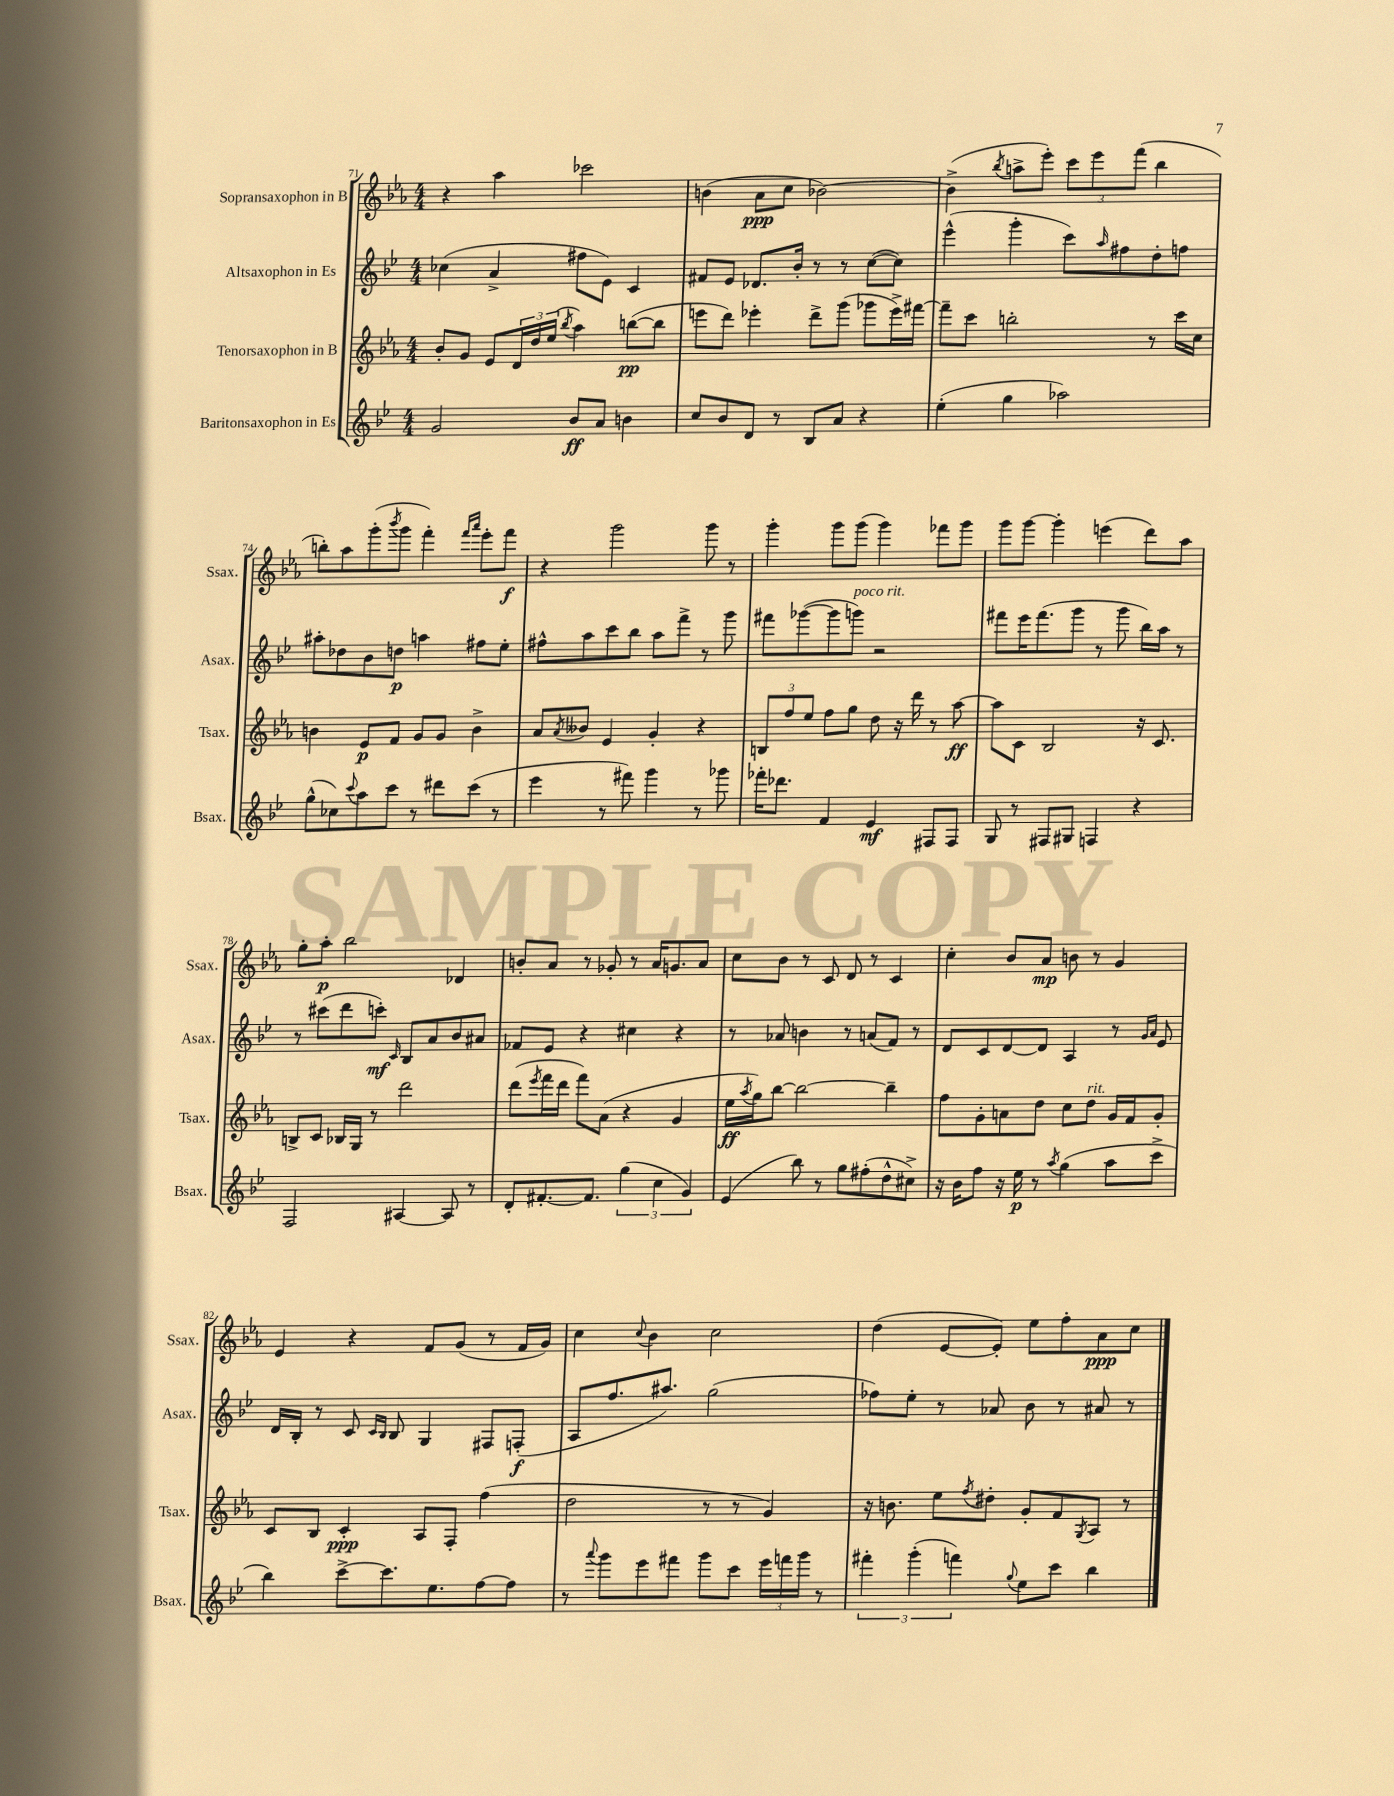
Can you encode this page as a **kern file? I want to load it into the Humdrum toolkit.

**kern	**kern	**kern	**kern
*staff4	*staff3	*staff2	*staff1
*clefG2	*clefG2	*clefG2	*clefG2
*k[b-e-]	*k[b-e-a-]	*k[b-e-]	*k[b-e-a-]
*M4/4	*M4/4	*M4/4	*M4/4
2g	8b-'	(4cc-	4r
.	8g	.	.
.	8e-	4a^	4aa-
.	24d	.	.
.	24dd	.	.
.	(24ee-	.	.
.	8qbb-	.	.
8b-	4aa-)	8ff#	2ccc-
8a	.	8e-)	.
4b	([8bb	4c	.
.	8bb]	.	.
=	=	=	=
8cc	8eee	8f#	(4b
8b-	8ddd)	8e-	.
8d	4eee-'	8.d-	8a-
8r	.	.	8cc
.	.	16b-'	.
8B-	8ddd^	8r	[2b-)
8a	(8ggg	8r	.
4r	8ggg-	([8cc	.
.	16eee-^)	8cc])	.
.	[16fff#	.	.
=	=	=	=
(4ee-'	8fff#~]	(4eee-^^	(4b-^]
.	8ccc	.	.
.	.	.	8qbb-
4gg	2bb'	4ggg'	8aa^
.	.	.	8eee-')
2aa-)	.	8ccc)	12ccc
.	.	.	12eee-
.	.	16qqaa	.
.	.	8ff#	.
.	.	.	(12fff
.	8r	8dd'	4bb-
.	16ccc	8ff	.
.	16cc	.	.
=	=	=	=
(8gg^^	4b	8aa#'	8bb')
8cc-)	.	8dd-	8aa-
8qqccc	.	.	.
8aa	8e-	8b-	(8ggg'
.	.	.	8qbbb-
8ccc	8f	8dd	8ggg
8r	8g	4aa	4fff')
8ddd#	8g	.	.
.	.	.	16qqfff
.	.	.	16qqaaa-
(8ccc	4b^	8ff#	8eee-'
8r	.	8ee-'	8fff
=	=	=	=
4eee-	8a-	8ff#^^	4r
.	8qa-	.	.
.	8b--	8aa	.
8r	4e-	8ccc	2ggg
8fff#)	.	8bb-	.
4ggg	4g'	8aa	.
.	.	8fff^	.
8r	4r	8r	8ggg
8ggg-	.	8ggg	8r
=	=	=	=
16fff-'	12B	8fff#	4ggg'
8.ddd-	.	.	.
.	12ff	.	.
.	.	([8ggg-	.
.	12ee-	.	.
4f	8ff	8ggg-]	8ggg
.	8gg	8ggg)	(8ggg
4e-	8dd	2r	4ggg)
.	16r	.	.
.	16ddd	.	.
8F#	8r	.	8fff-
8F#	[8aa-	.	8ggg
=	=	=	=
8G	8aa-]	8fff#	8ggg
8r	8c	16eee-	[8ggg
.	.	(8.fff#	.
8F#	2B-	.	4ggg']
8G#	.	8ggg	.
4F	.	8r	(4eee
.	.	8ggg	.
4r	16r	16bb-)	8ddd)
.	8.c	16aa	.
.	.	8r	8aa-
=	=	=	=
2F	8B^	8r	8gg'
.	8c	(8ccc#	8aa-'
.	16B-	8ddd	2bb-
.	16G	.	.
.	8r	8ccc')	.
.	.	16qqc	.
[4A#	2ddd	8B-	.
.	.	8a	.
8A#]	.	8b-	4d-
8r	.	8a#	.
=	=	=	=
8d'	(8ddd	8f-	8b'
.	8qeee-	.	.
[8.f#'	16fff	8e-	8a-
.	16ddd	.	.
.	8fff)	4r	8r
8.f#]	.	.	.
.	(8a-	.	8g-'
(6gg	4r	4cc#	8r
.	.	.	16a-
6cc	.	.	.
.	.	.	8.g
.	4g	4r	.
6g)	.	.	.
.	.	.	8a-
=	=	=	=
(4e-	16ee-	8r	8cc
.	8qaa-	.	.
.	16gg)	.	.
.	[8bb-	8a-	8b-
8bb-)	2bb-_	4b	8r
8r	.	.	8c
8gg	.	8r	8d
(8ff#'	.	(8a	8r
8dd^^	4bb-~]	8f)	4c
8cc#^)	.	8r	.
=	=	=	=
16r	8ff	8d	4cc'
16b-	.	.	.
8ff	8g'	8c	.
16r	8a	[8d	8b-
16ee-	.	.	.
8r	8dd	8d]	8a-
8qaa	.	.	.
(4gg	8cc	4A	8b
.	8dd	.	8r
8aa	16g	8r	4g
.	16f	.	.
.	.	16qqg	.
.	.	16qqa	.
8ccc^	8g'	8e-	.
=	=	=	=
4bb-)	8c	16d	4e-
.	.	16B-'	.
.	8B-	8r	.
[8ccc^	4c'	8c	4r
.	.	16qqc	.
.	.	16qqB-	.
8.ccc]	.	8B-	.
.	8A-	4G	8f
8.ee-	.	.	.
.	8F'	.	(8g
[8ff	(4ff	8F#	8r
8ff]	.	(8F'	16f
.	.	.	16g)
=	=	=	=
8r	2dd	8A	4cc
8qqaaa	.	.	.
8ggg	.	8.ff	.
.	.	.	8qqcc
8eee-	.	.	4b-
.	.	8.aa#)	.
8fff#	.	.	.
8ggg	8r	(2gg	2cc
8ccc	8r	.	.
24eee-	4g)	.	.
24fff	.	.	.
24ggg	.	.	.
8r	.	.	.
=	=	=	=
6fff#'	16r	8ff-)	(4dd
.	8.b	.	.
.	.	8ee-'	.
(6ggg'	.	.	.
.	8ee-	8r	[8e-
6fff)	.	.	.
.	8qff	.	.
.	8dd#'	8a-	8e-'])
8qqgg	.	.	.
8ee-	8g'	8b-	8ee-
8ccc	8f	8r	8ff'
.	8qG	.	.
4bb-	8A-	8a#	8a-
.	8r	8r	8cc
==	==	==	==
*-	*-	*-	*-
